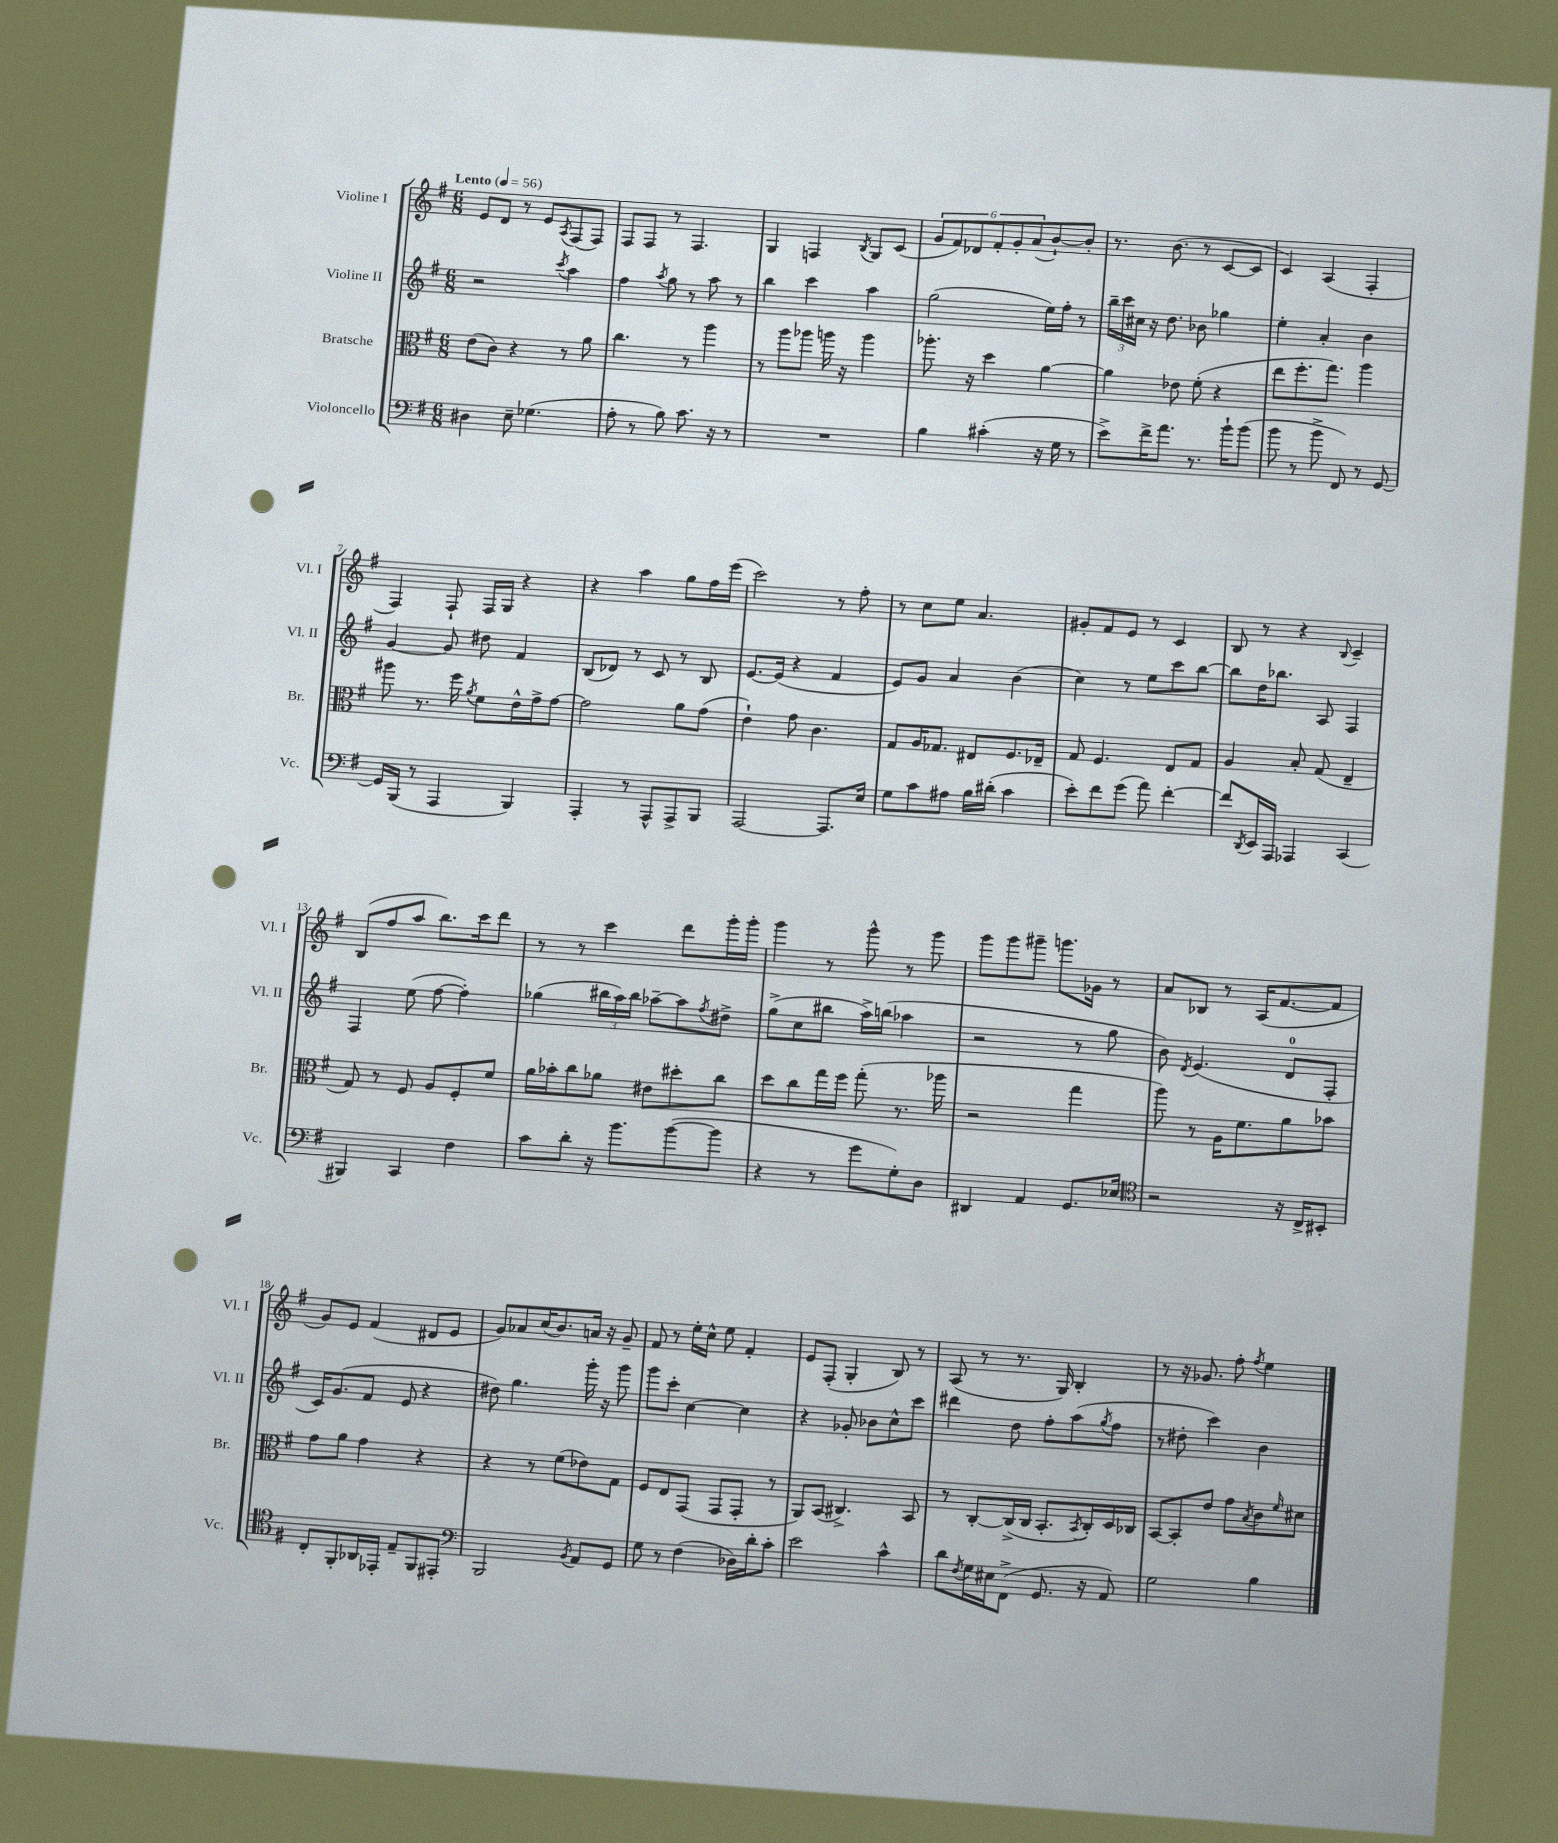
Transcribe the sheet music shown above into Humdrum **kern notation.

**kern	**kern	**kern	**kern
*part4	*part3	*part2	*part1
*staff4	*staff3	*staff2	*staff1
*I"Violoncello	*I"Bratsche	*I"Violine II	*I"Violine I
*I'Vc.	*I'Br.	*I'Vl. II	*I'Vl. I
*clefF4	*clefC3	*clefG2	*clefG2
*k[f#]	*k[f#]	*k[f#]	*k[f#]
*M6/8	*M6/8	*M6/8	*M6/8
*MM56	*MM56	*MM56	*MM56
=1	=1	=1	=1
!	!	!	!LO:TX:a:B:t=Lento
4D#X\	(8e\L	2r	8e/L
.	8c\J)	.	8d/J
8E~\	4r	.	8r
(4.G-X\	.	.	8e/L
.	.	8qccc/	8qA/
.	8r	4aa\	(8F#/
.	8a\	.	8F#/J)
=2	=2	=2	=2
8A'\	4.cc\	4ff#\	8F#/L
8r	.	.	8F#/J
.	.	8qaa/	.
8B\)	.	8gg\	8r
8.c\	8r	8r	4.F#/
.	4aa\	8aa\	.
16r	.	.	.
8r	.	8r	.
=3	=3	=3	=3
2.r	8r	4bb\	4G/
.	8aa\L	.	.
.	8aa-X\J	4ccc\	4Fn/
.	16aan\	.	.
.	16r	.	.
.	.	.	8qB/
.	4aa\	4aa\	8G/L
.	.	.	(8c/J
=4	=4	=4	=4
4B\	8.aa-X'\	(2gg\	12g/L
.	.	.	12f#/)
.	.	.	12d-X/
.	16r	.	.
(4c#X'\	4dd\	.	12f#'/
.	.	.	12g'/
.	.	.	(12a/
16r	[4a\	16ee\LL)	[8b`/)
16G\	.	16ff#'\JJ	.
8r	.	8r	8b'/J]
=5	=5	=5	=5
8e^\L)	4a\]	24bb~\LL	8.r
.	.	24ccc\	.
.	.	24cc#X\JJ	.
16f#^\K	.	16r	.
8.a\J	.	8.dd\	(8.b\
.	8e-X\	.	.
8.r	(8f#'\	8b-X\	8r
.	4r	4gg-X\	[8c/L
16b`\KL	.	.	.
(8b\J	.	.	8c/J]
=6	=6	=6	=6
8b\	8ee\L	4ee'\	4c/)
8r	8.ff#'\	.	.
8b^\	.	4a'/	(4A/
.	8.gg\J)	.	.
8FF#/)	.	.	.
8r	4aa\	4b\	4F#'/
[8GG/	.	.	.
!!LO:LB:g=z
=7	=7	=7	=7
16GG/LL]	8aa#X\	[4g/	4F#/)
(16BBB/JJ	.	.	.
8r	8.r	.	.
4AAA/	.	8g/]	8F#`/
.	16ff#\	.	.
.	8qa/	.	.
.	8f#\L	8dd#X\	16F#/LL
.	.	.	16G/JJ
4BBB/)	16e^^\L	4f#/	4r
.	16g^\J	.	.
.	[8g\J	.	.
=8	=8	=8	=8
4AAA'/	2g\]	(8B/L	4r
.	.	8d-X/J)	.
8r	.	8r	4aa\
8AAA^^/L	.	8c/	.
8AAA^/	8a\L	8r	8gg\L
8BBB/J	(8g\J	8B/	16ff#\L
.	.	.	(16eee\JJ
=9	=9	=9	=9
[2AAA/	4e`\)	[8.e/L	2ccc\)
.	.	(16e/Jk]	.
.	8g\	4r	.
.	4.c\	.	.
8.AAA/L]	.	4f#/	8r
.	.	.	8ff#'\
16E/Jk	.	.	.
=10	=10	=10	=10
8G\L	8G/L	8e/L)	8r
8c\	16A/K	8g/J	8cc\L
.	8.G-X/J	.	.
8A#X\J	.	4a/	8ee\J
16B\LL	8E#X/L	.	4.a/
(16d#X'\JJ	.	.	.
4c\	8.F#/	(4b\	.
.	16E-X~/Jk	.	.
=11	=11	=11	=11
8e'\L)	8G/	4cc\)	8g#X'/L
8f#\	4.F#/	.	8f#/
(8g\J	.	8r	8e/J
8a\)	.	8ee\L	8r
[4f#'\	8E/L	8ccc\	4c/
.	8G/J	[8bb\J	.
=12	=12	=12	=12
8f#/L]	4A/	8bb\L]	8B/
8qDD/	.	.	.
16EE/L	.	16dd\K	8r
16AAA/JJ	.	8.bb-X\J	.
4AAA-X/	8B'/	.	4r
.	(8G/	8A/	.
.	.	.	8qqB/
(4CC/	4E~/	4F#/	4c~/
!!LO:LB:g=z
=13	=13	=13	=13
4BBB#X/)	8G/)	4F#/	(8B/L
.	8r	.	8ff#/
4CC/	8F#/	(8ee\	8aa/J
.	8A/L	[8ff#\	8.bb\L)
4F#\	8F#'/	4ff#'\])	.
.	.	.	16ccc\k
.	8f#/J	.	8ddd\J
=14	=14	=14	=14
8c\L	16a\LL	(4gg-X\	8r
.	16b-X'\J	.	.
8d'\J	8cc\	.	8r
16r	8a-X\J	24bb#X\LL	4ccc\
.	.	24aa\)	.
8.b\L	.	.	.
.	.	24bb#\JJ	.
.	8e#X\L	[8aa-X~\L	.
([8b\	8dd#X'\	8aa-\]	8ddd\L
.	.	8qff#/	.
8b\J]	8cc\J	8dd#X^\J	16ggg'\L
.	.	.	16ggg'\JJ
=15	=15	=15	=15
4r	8dd\L	(8gg^\L	4ggg\
.	8cc\	8cc\	.
8r	16gg\L	8bb#X\J	8r
.	16ff#\JJ	.	.
8g\L	(8gg'\	16aa^\LL)	8ggg^^\
.	.	(16bbn\JJ	.
8G'\)	8.r	4aa-X\	8r
8D\J	.	.	8ggg\
.	16aa-X\	.	.
=16	=16	=16	=16
4DD#X/	2r	2r	8ggg\L
.	.	.	8ggg\
4AA/	.	.	8ggg#X~\J
.	.	.	8.gggn\L
8.GG/L	4gg\	8r	.
.	.	.	16g-X\Jk
.	.	8gg\	8r
16E-X/Jk	.	.	.
=17	=17	=17	=17
*clefC4	*	*	*
2r	8aa\)	8b\)	8a/L
.	.	8qd/	.
.	8r	(4.e/	8B-X/J
.	16A\KL	.	8r
.	8.f#\	.	.
.	.	.	(16A/KL
.	.	.	[8.f#/
16r	8a\	8d/L	.
16C^/KL	.	.	.
8BB#X'/J	8b-X\J	8F#'/J	8f#/J]
!!LO:LB:g=z
=18	=18	=18	=18
8C'/L	8g\L	16c/KL)	8g/L)
.	.	(8.g/	.
8FF#'/	8a\J	.	8e/J
16AA-X/L	4g\	8f#/J	(4f#/
16EE-X'/JJ	.	.	.
8E~/L	.	8e/	.
8FF#/	4r	4r	8d#X/L
8EE#X'/J	.	.	8e/J
=19	=19	=19	=19
*clefF4	*	*	*
2BBB/	4r	8dd#X\)	8g/L)
.	.	4.gg\	8a-X/
.	8r	.	(16cc/K
.	.	.	8.b/)
.	(8f#\L	.	.
8qBB/	.	.	.
8AA/L	8e-X\)	16ggg'\	16an/Jk
.	.	16r	16r
8GG/J	8G\J	8ggg\	8g~/
=20	=20	=20	=20
8G\	8F#/L	8ggg\L	8f#/
8r	8E/	8ccc'\J	8r
(4F#\	(8GG/J	[4cc\	16ee'\LL
.	.	.	16cc^^\JJ
.	8GG/L	.	8ee\
16D-X\LL)	8GG'/J	4cc\]	4f#'/
16d'\J	.	.	.
8c'\J	8r	.	.
=21	=21	=21	=21
2e\	8AA/L)	4r	8e/L
.	(8BB/J	.	(8F#'/J
.	4.C#X^/)	8g-X'/	4G'/
.	.	8b-X\L	.
4c^^\	.	8cc^^\	8B/)
.	8BB/	8ccc\J	8r
=22	=22	=22	=22
8d\L	8r	4ddd#X\	(8A/
8qF#/	.	.	.
16G\L	[8C'/L	.	8r
16E#X\J	.	.	.
(8FF#^\J	(16C^/L]	8dd\	8.r
.	16C/JJ	.	.
8.GG/	8.BB'/L	8ff#'\L	.
.	.	.	16G/)
.	.	(8aa\	4B'/
.	8qBB/	.	.
16r	16C'/L)	.	.
.	.	8qgg/	.
8AA/)	16D/	8ff#\J	.
.	16C-X/JJ	.	.
=23	=23	=23	=23
2G\	[8BB/L	8r	8r
.	8BB'/]	8dd#X'\	16r
.	.	.	8.g-X/
.	8e/J	4ccc\)	.
.	8g\L	.	8ff#'\
.	8qB/	.	8qff#/
4B\	8c\	4b\	4ee\
.	16qqf#/	.	.
.	8d#X\J	.	.
==	==	==	==
*-	*-	*-	*-
